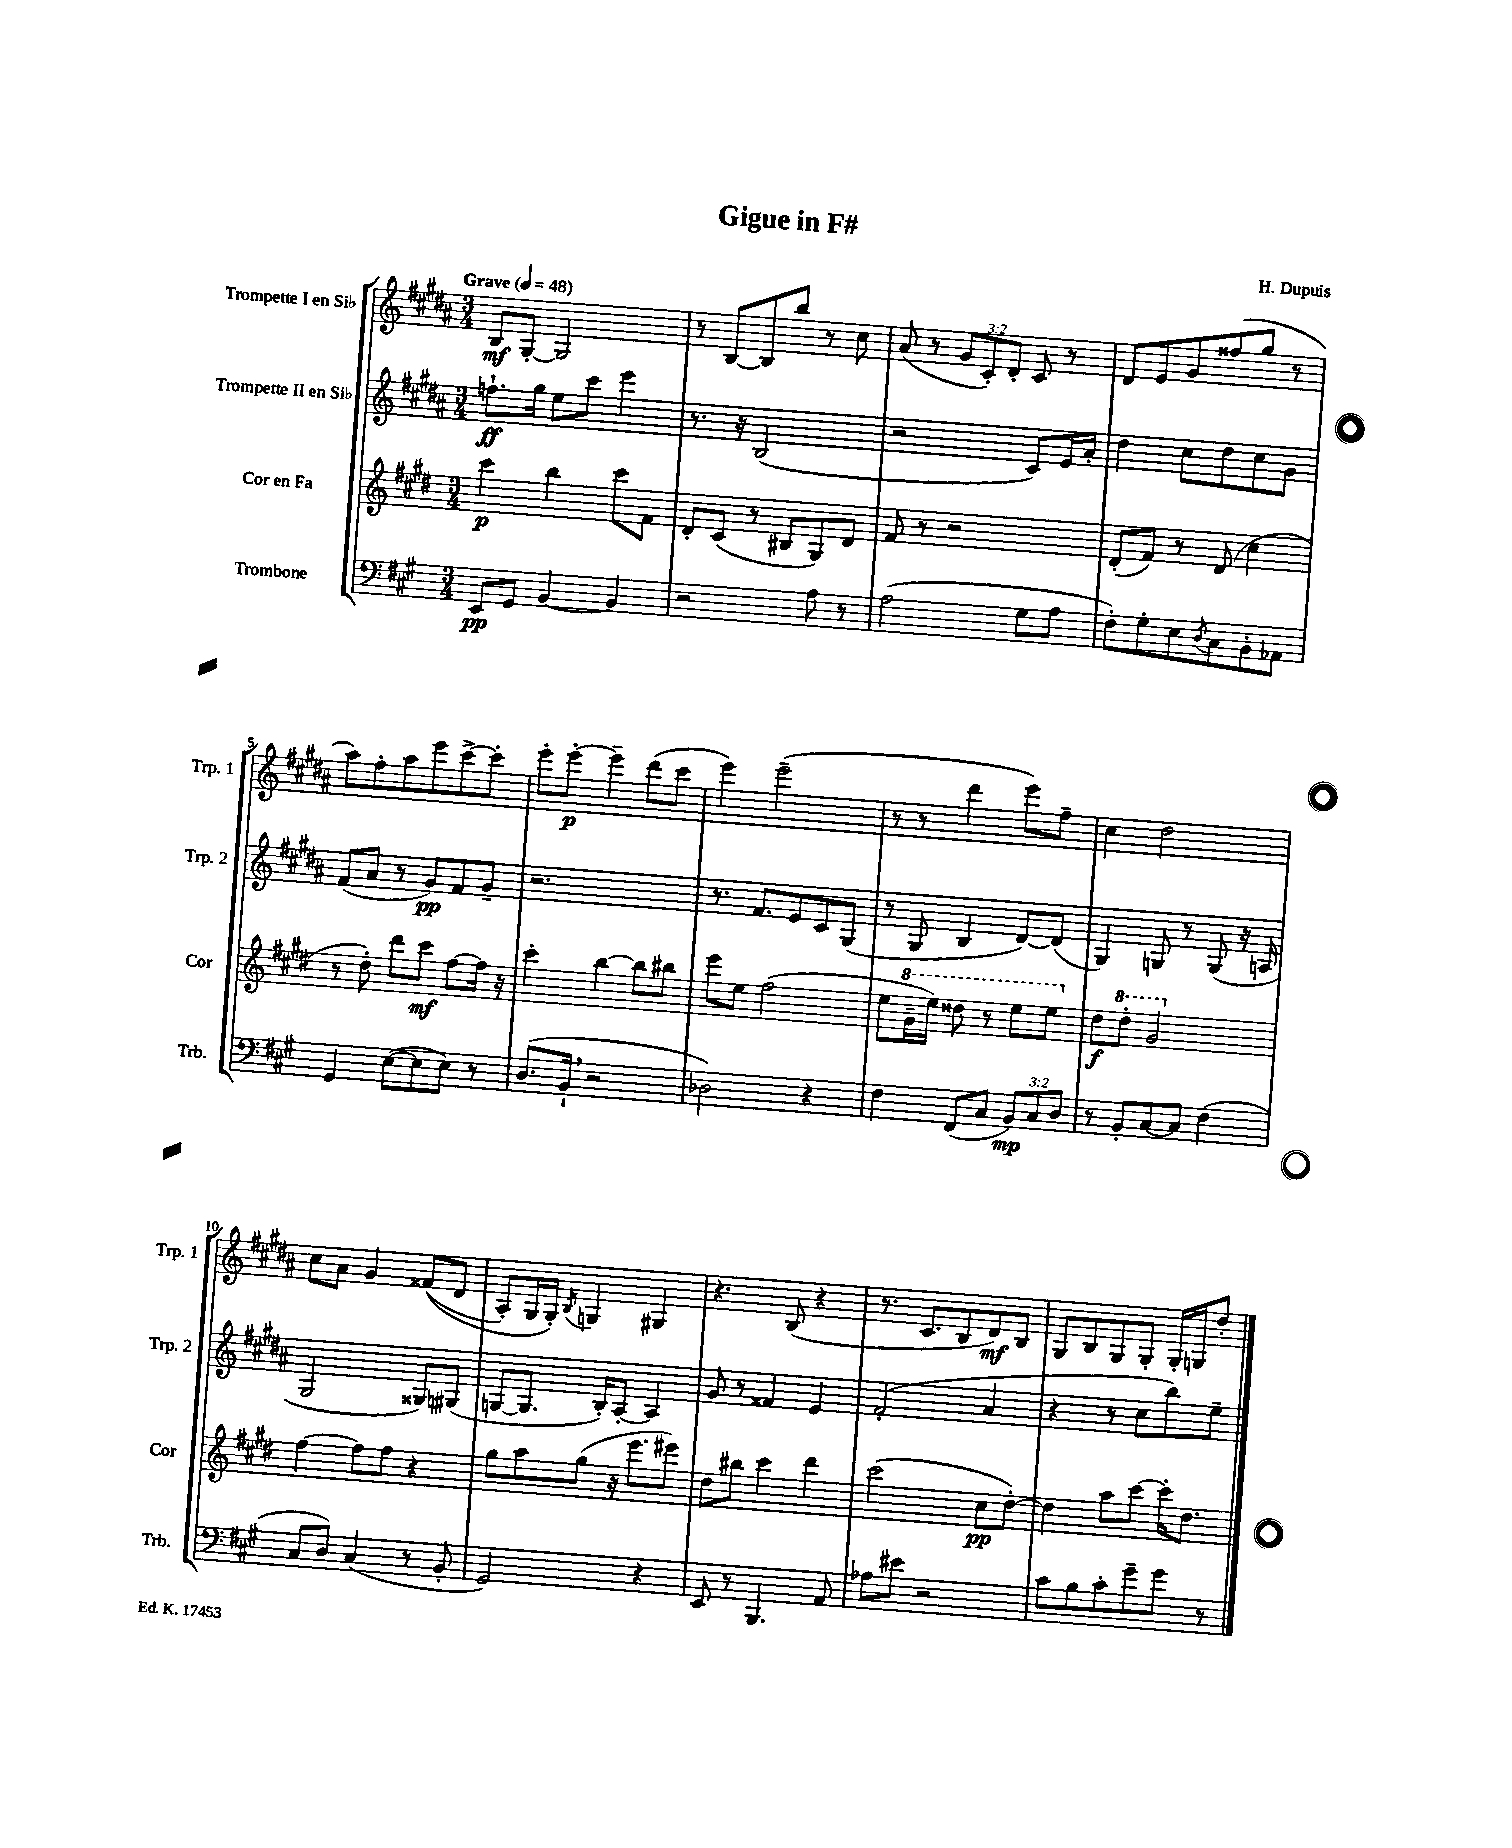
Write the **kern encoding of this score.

**kern	**kern	**kern	**kern
*staff4	*staff3	*staff2	*staff1
*clefF4	*clefG2	*clefG2	*clefG2
*k[f#c#g#]	*k[f#c#g#d#]	*k[f#c#g#d#a#]	*k[f#c#g#d#a#]
*M3/4	*M3/4	*M3/4	*M3/4
*MM48	*MM48	*MM48	*MM48
8EE/L	4ccc#\	8.ff`\L	8B/L
8GG#/J	.	.	[8G#'/J
.	.	16gg#\Jk	.
[4BB/	4bb\	8ee\L	2G#/]
.	.	8ccc#\J	.
4BB/]	8ccc#\L	4eee\	.
.	8f#\J	.	.
=	=	=	=
2r	8d#'/L	8.r	8r
.	(8c#/J	.	[8B/L
.	.	16r	.
.	8r	(2B/	8B/]
.	8B#/L	.	8bb/J
8A\	8G#/)	.	8r
8r	8d#/J	.	8cc#\
=	=	=	=
(2A\	8f#/	2r	(8a#/
.	8r	.	8r
.	2r	.	12g#/L
.	.	.	12c#'/)
.	.	.	12d#'/J
8G#\L	.	8c#/L)	8c#/
8A\J	.	16e/L	8r
.	.	16a#'/JJ	.
=	=	=	=
8F#'\L)	(8d#'/L	4dd#\	8d#/L
8G#'\	8f#/J)	.	8e/
8E\	8r	8cc#\L	8g#/
8qD/	.	.	.
8C#\	(8d#/	8dd#\	(8ff##/
8BB'\	4cc#\	8cc#\	8gg#/J
8AA-\J	.	8g#\J	8r
=	=	=	=
4GG#/	8r	(8f#/L	8aa#\L)
.	8dd#'\)	8a#/J	8ff#'\
([8E\L	8ddd#\L	8r	8aa#\
8E\]	8ccc#\J	8g#/L)	8eee\
8E\J)	[8ff#\L	8f#/	[8ccc#^\
8r	16ff#\]Jk	8g#~/J	8ccc#'\]J
.	16r	.	.
=	=	=	=
(8.D/L	4ccc#'\	2.r	8eee'\L
.	.	.	[8eee'\J
16BB`/Jk	.	.	.
2r	[4bb\	.	4eee~\]
.	8bb\]L	.	(8ddd#\L
.	8bb#\J	.	8ccc#\J
=	=	=	=
2D-\)	8eee\L	8.r	4eee\)
.	8ee\J	.	.
.	.	8.f#/L	.
.	(2ff#\	.	(2eee~\
.	.	8e/	.
4r	.	8c#/	.
.	.	(8G#/J	.
=	=	=	=
4F#\	8ee\L	8r	8r
.	16gg#~\L	8G#/	8r
.	16eee\JJ)	.	.
(8FF#/L	8ddd##\	4B/	4ddd#\
8C#/J	8r	.	.
12BB/L)	8eee\L	[8d#/L)	8eee\L)
12C#/	.	.	.
.	8eee\J	(8d#/]J	8ff#~\J
12D/J	.	.	.
=	=	=	=
8r	8dd#\L	4G#/)	4cc#\
8BB'/L	8ddd#'\J	.	.
[8C#/	2gg#/	8G/	2dd#\
8C#/]J	.	8r	.
(4F#\	.	(8G/	.
.	.	16r	.
.	.	16A/	.
=	=	=	=
8C#/L	[4ff#\	2G#/	8cc#\L
8D/J)	.	.	8a#\J
(4C#/	8ff#\]L	.	4g#/
.	8ff#\J	.	.
8r	4r	8G##/L)	&((8f##/L
8BB'/	.	(8G#/J	8d#/J
=	=	=	=
2GG#/)	8gg#\L	[8G/L	8A#'/L)
.	8aa\	8.G/]J	16G#/L
.	.	.	16G#'/JJ&)
.	.	.	8qB/
.	(8gg#\J	.	4G/
.	.	16B'/LK)	.
.	16r	[8A#'/J	.
.	8.eee\L	.	.
4r	.	4A#/]	4G#/
.	8eee#\J)	.	.
=	=	=	=
8EE/	8dd#\L	8g#/	4.r
8r	8bb#\J	8r	.
4.BBB/	4ccc#\	4f##/	.
.	.	.	(8B/
.	4ddd#\	4e/	4r
8AA/	.	.	.
=	=	=	=
8A-\L	(2ccc#\	(2f#'/	8.r
8e#\J	.	.	.
.	.	.	8.c#/L
2r	.	.	.
.	.	.	8B/
.	8cc#\L	4a#/	8d#/)
.	[8dd#'\J)	.	8B/J
=	=	=	=
8c#\L	4dd#\]	4r	8G#/L
8B\	.	.	8B/
8c#'\	8aa\L	8r	8G#/
8g#~\	[8ccc#\J	8cc#\L	8G#'/J
8g#\J	16ccc#'\]LK	8bb\)	16G#'/LL
.	8.dd#\J	.	16G/J
8r	.	8ee~\J	8dd#'/J
==	==	==	==
*-	*-	*-	*-
